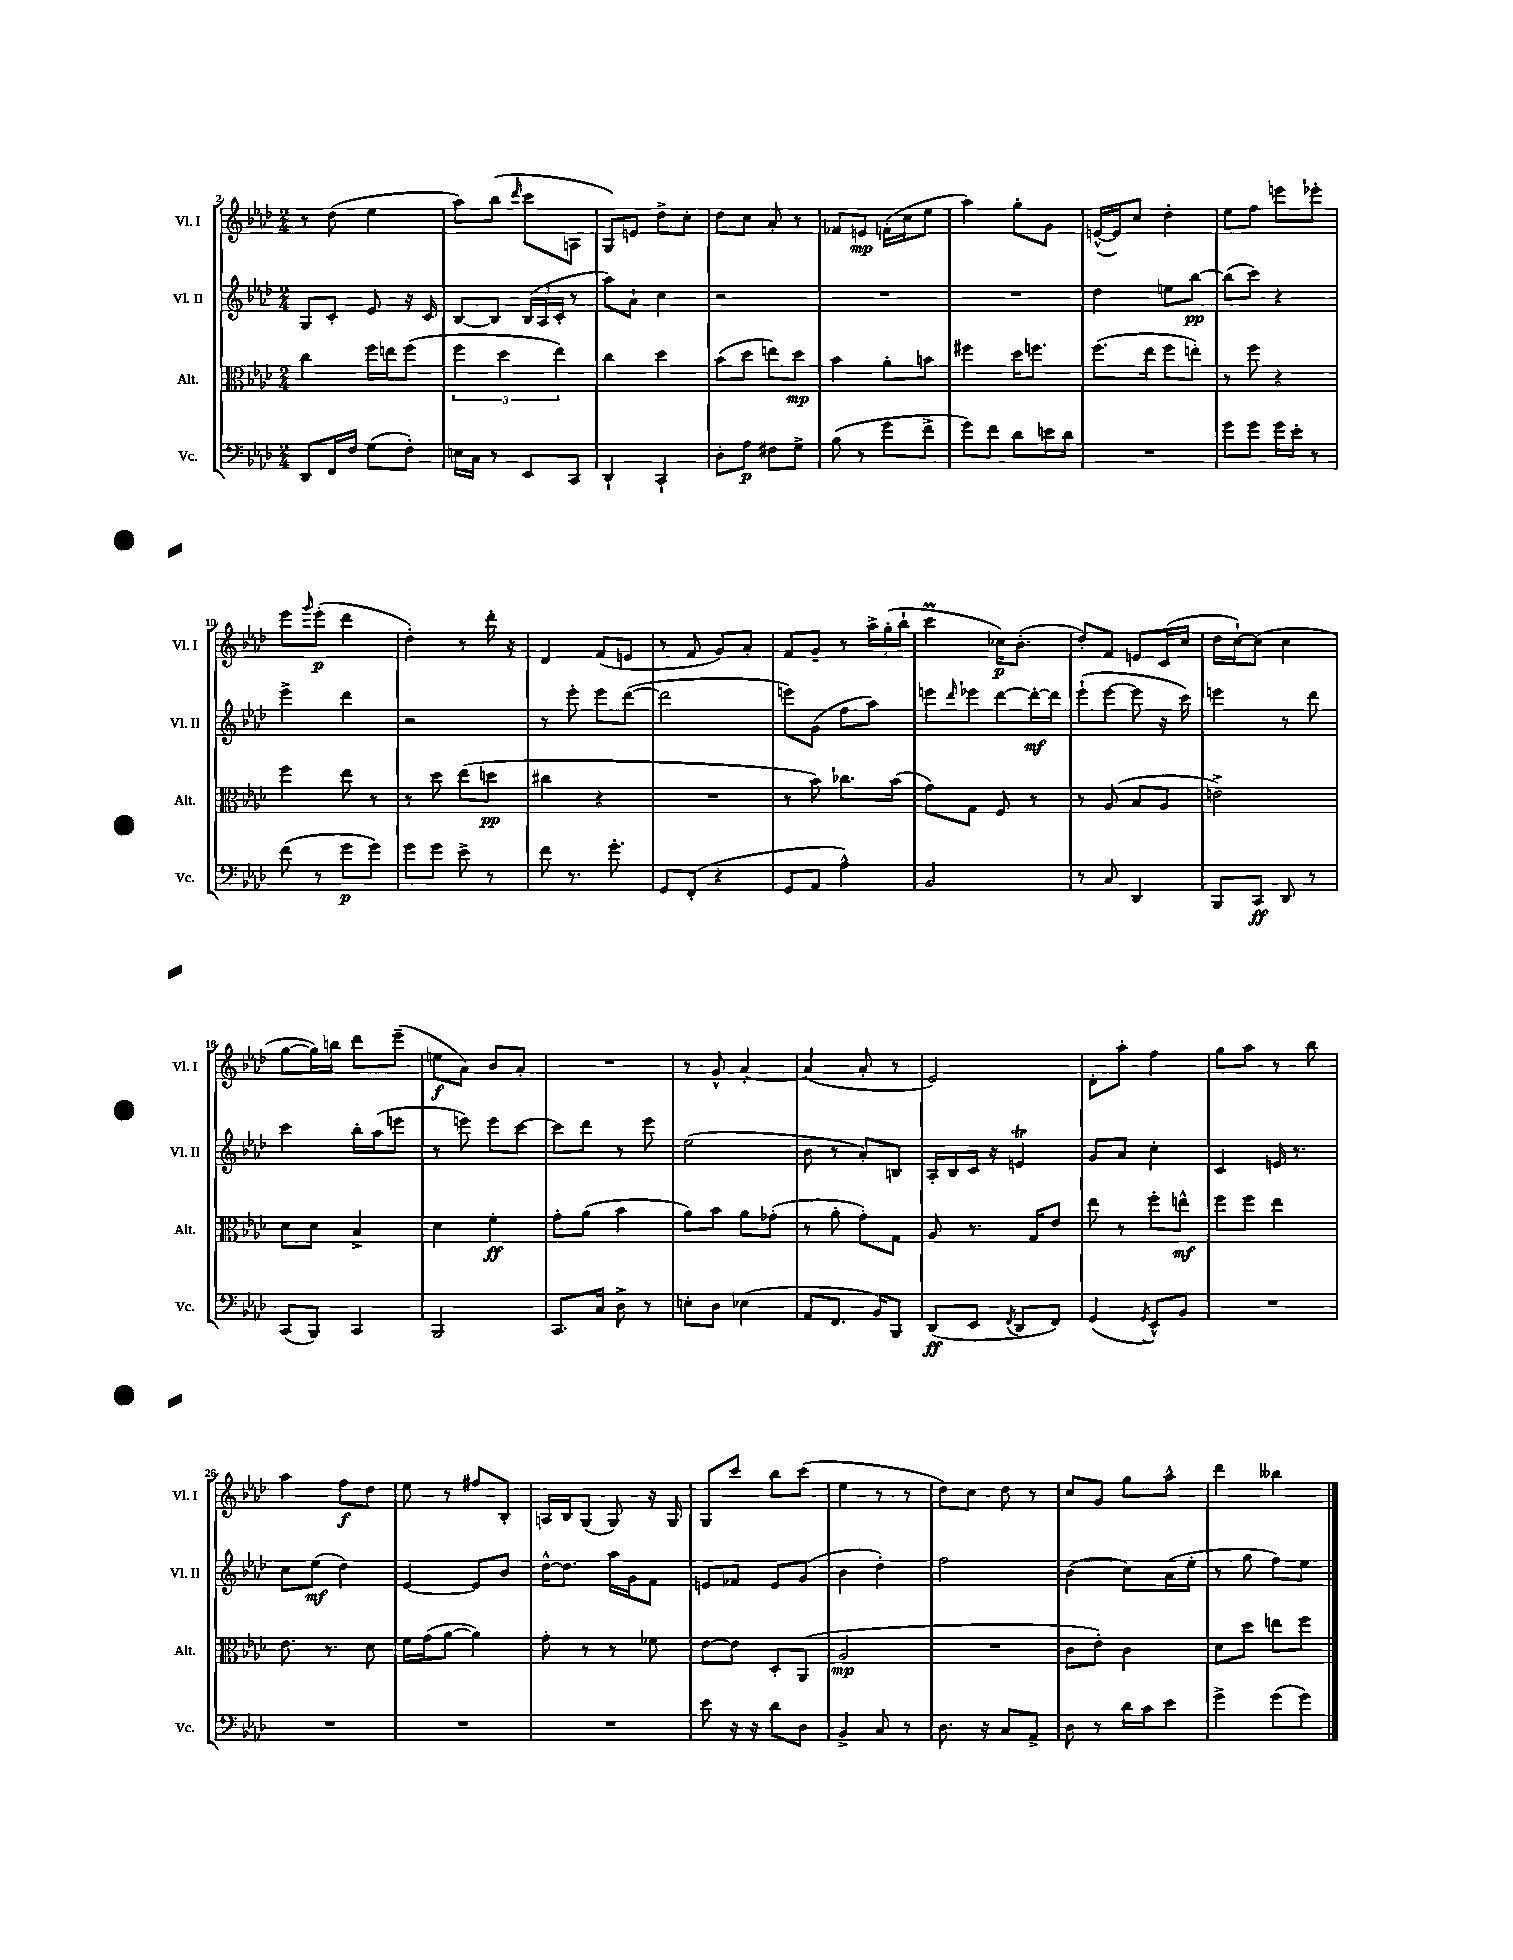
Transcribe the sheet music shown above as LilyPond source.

<<
\new StaffGroup <<
\new Staff = "s0" \with { instrumentName = "Vl. I" shortInstrumentName = "Vl. I" } {
    \clef treble \key aes \major \numericTimeSignature \time 2/4
    r8 des''8( ees''4 |
    aes''8) bes''8( \grace { des'''16 } c'''8 a8 |
    g8) e'8 des''8-> c''8-. |
    des''8 c''8 aes'8-. r8 |
    fes'8 e'8\mp f'16-.( c''16 ees''8 |
    aes''4) g''8-. g'8 |
    e'16~-^( e'16) c''8 des''4-. |
    ees''8 f''8 e'''8 ees'''8-. |
    ees'''8 \grace { g'''16 } ees'''8-.\p( des'''4 |
    des''4-.) r8 des'''16-. r16 |
    des'4 f'8( e'8 |
    r8 f'8 g'8) aes'8-. |
    f'8 g'8-- r8 \tuplet 3/2 { aes''16-> g''16-.( bes''16-! } |
    c'''4\prall ces''16\p) bes'8.-.( |
    des''8-.) f'8 e'8 c'16( c''16 |
    des''16 c''16~-!) c''8( c''4 |
    g''8~ g''16) b''16 des'''8 ees'''8--( |
    e''8\f aes'8) bes'8 aes'8-. |
    R2 |
    r8 g'8-^ aes'4~-. |
    aes'4( aes'8-. r8 |
    ees'2) |
    des'8-. aes''8-. f''4 |
    g''8 aes''8 r8 bes''8 |
    aes''4 f''8\f des''8 |
    ees''8 r8 fis''8 bes8-. |
    a16 bes16 g8( g8) r16 g16 |
    g8 c'''8 bes''8 c'''8( |
    ees''4 r8 r8 |
    des''8) c''8 des''8 r8 |
    c''8 g'8 g''8 aes''8-^ |
    des'''4 beses''4 \bar "|." |
}
\new Staff = "s1" \with { instrumentName = "Vl. II" shortInstrumentName = "Vl. II" } {
    \clef treble \key aes \major \numericTimeSignature \time 2/4
    g8 c'8-. ees'8 r16 c'16 |
    bes8~ bes8 \tuplet 3/2 { bes16( aes16 c'16-. } r8 |
    aes''8) aes'8-! c''4 |
    r2 |
    R2 |
    R2 |
    des''4 e''8 bes''8~\pp |
    bes''8( c'''8) r4 |
    ees'''4-> des'''4 |
    r2 |
    r8 ees'''8-. ees'''8 des'''8~( |
    des'''2 |
    e'''8) g'8( f''8 aes''8) |
    e'''8 \grace { des'''16 } ees'''8 des'''8~ des'''16~-.\mf des'''16 |
    ees'''8-!( ees'''8~ ees'''8 r16 c'''16) |
    e'''4 r8 des'''8 |
    c'''4 bes''16-. aes''16( e'''8 |
    r8 e'''8) e'''8 c'''8~ |
    c'''8 des'''8 r8 ees'''8 |
    ees''2( |
    bes'8 r8 aes'8-.) b8 |
    aes16-. bes16 c'16 r16 e'4\trill |
    g'8 aes'8 c''4-. |
    c'4 e'16 r8. |
    c''8 ees''8\mf( des''4) |
    ees'4~ ees'8 bes'8 |
    des''16~-^ des''8. aes''16 g'16 f'8 |
    e'8 fes'8 e'8 g'8( |
    bes'4 des''4-.) |
    f''2 |
    bes'4( c''8) aes'16( ees''16-. |
    r8 g''8 f''8) ees''8 \bar "|." |
}
\new Staff = "s2" \with { instrumentName = "Alt." shortInstrumentName = "Alt." } {
    \clef alto \key aes \major \numericTimeSignature \time 2/4
    c''4 f''16 e''16 f''8( |
    \tuplet 3/2 { f''4 des''4 ees''4) } |
    c''4 des''4 |
    bes'8( des''8 e''8) des''8\mp |
    bes'4 aes'8-. b'8 |
    fis''4 des''16 f''8. |
    f''8.( ees''16 f''8 e''8-.) |
    r8 f''8 r4 |
    f''4 ees''8 r8 |
    r8 des''8 ees''8( d''8\pp |
    cis''4 r4 |
    R2 |
    r8 bes'8) ces''8. bes'16( |
    g'8) g8 f8 r8 |
    r8 aes8( bes8 aes8 |
    e'2->) |
    des'8 des'8 bes4-> |
    des'4 f'4-.\ff |
    g'8-. aes'8( bes'4 |
    aes'8) bes'8 aes'8 ges'8-.( |
    r8 aes'8-. g'8-.) g8 |
    aes8 r8. g16 ees'8 |
    ees''8 r8 f''8-. e''8-^\mf |
    f''8 f''8 ees''4 |
    ees'8. r8. des'8 |
    f'16 g'16( aes'8~ aes'4) |
    g'8-. r8 r8 fes'8 |
    ees'8~ ees'8 des8-. aes,8( |
    aes2\mp |
    R2 |
    c'8 ees'8-.) c'4 |
    des'8 des''8 e''8 f''8 \bar "|." |
}
\new Staff = "s3" \with { instrumentName = "Vc." shortInstrumentName = "Vc." } {
    \clef bass \key aes \major \numericTimeSignature \time 2/4
    des,8 f,16 f16 g8( f8-.) |
    e16 c16 r8 ees,8 c,8 |
    des,4-! c,4-! |
    des8-. aes8\p fis8 g8-> |
    bes8( r8 g'8 f'8-> |
    g'8) f'8 des'8 e'16 des'16 |
    R2 |
    g'8 g'8 g'16 ees'16-. r8 |
    f'8( r8 g'8\p g'8) |
    g'8 g'8 ees'8-> r8 |
    f'8 r8. g'8.-. |
    g,8 f,8-.( r4 |
    g,8 aes,8 aes4-^) |
    bes,2 |
    r8 c8 des,4 |
    bes,,8 c,8\ff des,8 r8 |
    c,8( bes,,8) c,4 |
    bes,,2 |
    c,8. c16 des8-> r8 |
    e8-. des8 ees4( |
    aes,8 f,8. bes,16) bes,,8 |
    des,8\ff( ees,8 \acciaccatura { f,8 } des,8 f,8) |
    g,4( \acciaccatura { g,8 } ees,8-^) bes,8 |
    R2 |
    R2 |
    R2 |
    R2 |
    ees'8 r16 r16 des'8 des8 |
    bes,4-> c8 r8 |
    des8. r16 c8 aes,8-> |
    des8 r8 des'16 c'16 ees'8 |
    g'4-> g'8( g'8) \bar "|." |
}
>>
>>
\layout { \context { \Score currentBarNumber = #2 } }
